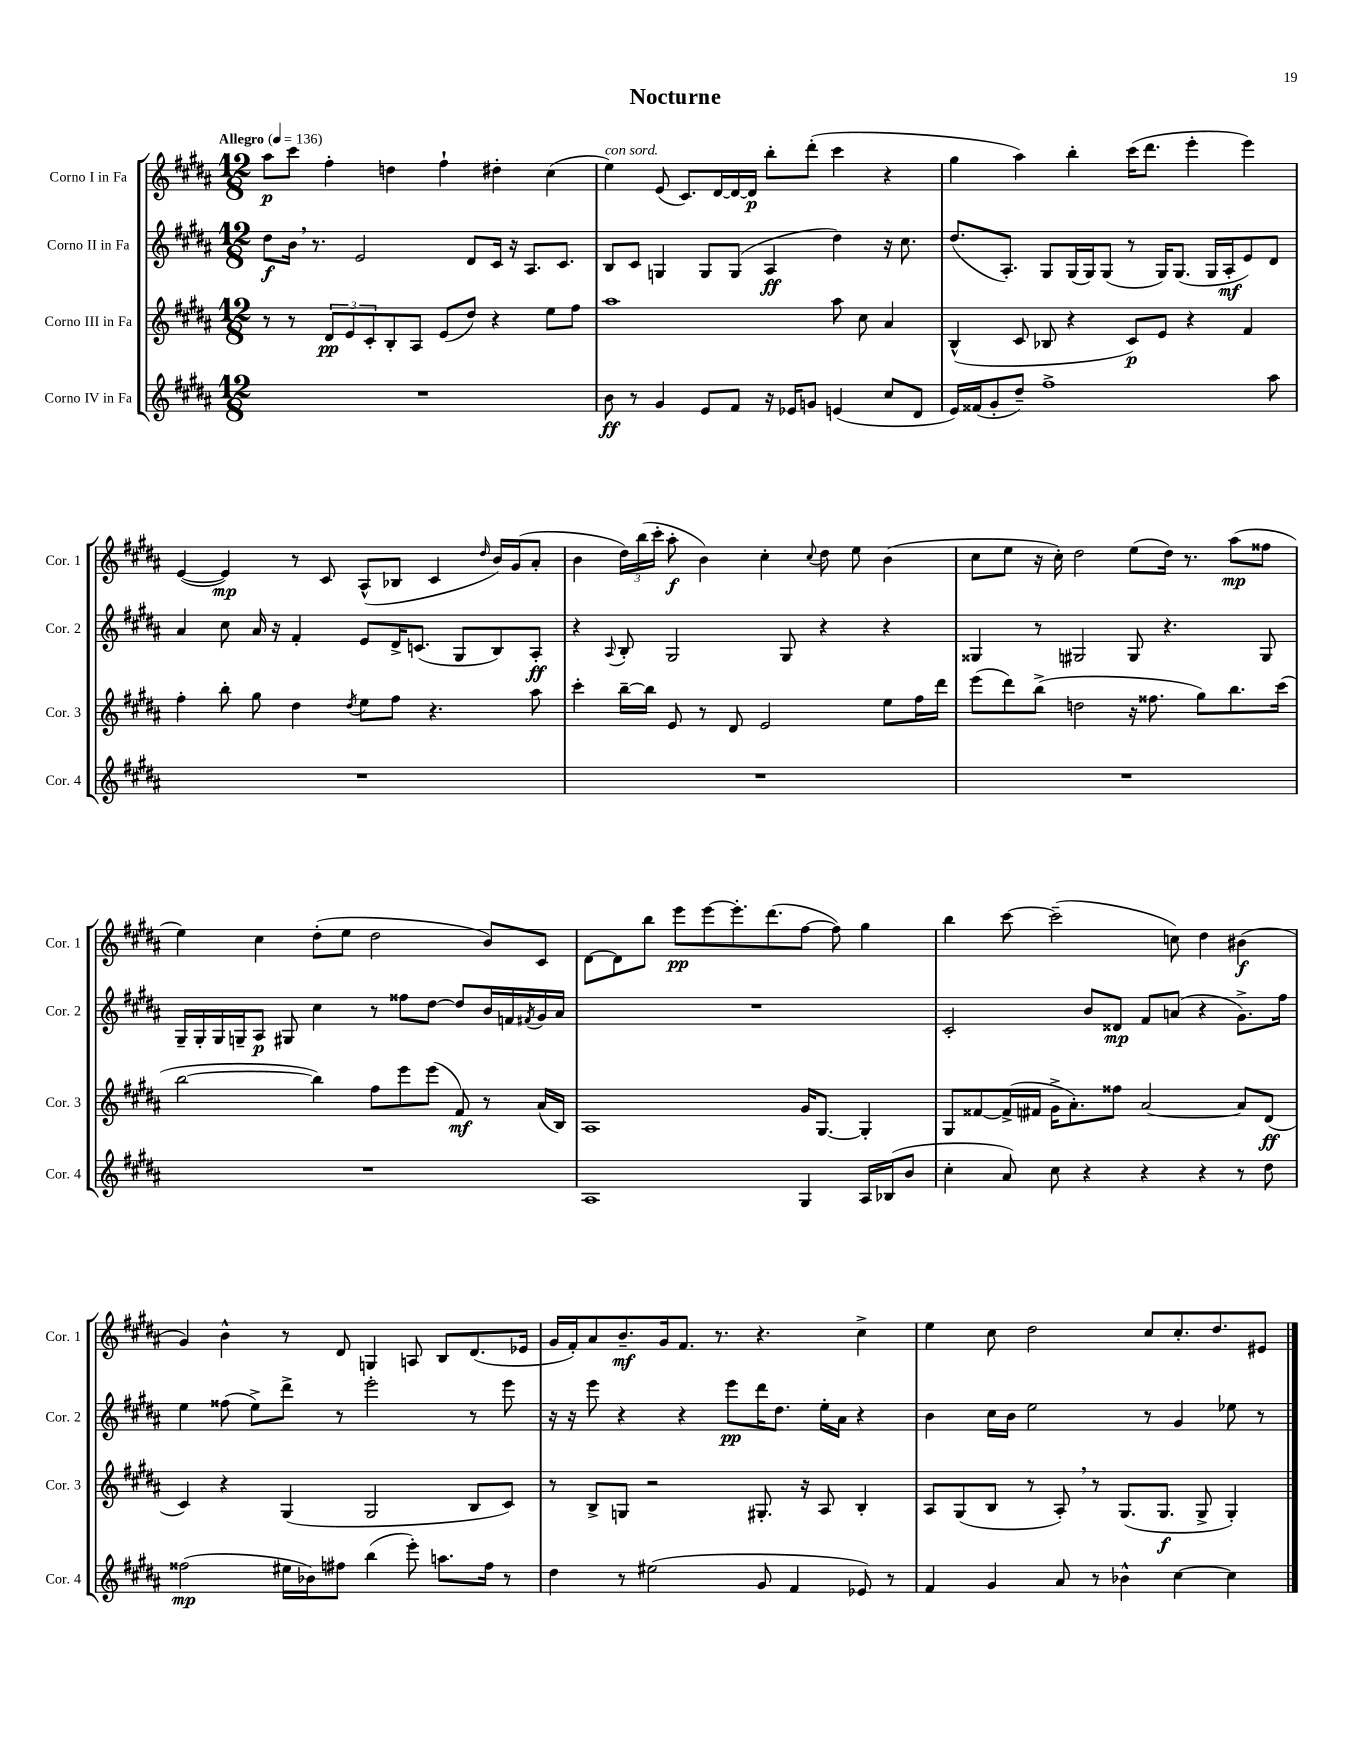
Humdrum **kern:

**kern	**kern	**kern	**kern
*staff4	*staff3	*staff2	*staff1
*clefG2	*clefG2	*clefG2	*clefG2
*k[f#c#g#d#a#]	*k[f#c#g#d#a#]	*k[f#c#g#d#a#]	*k[f#c#g#d#a#]
*M12/8	*M12/8	*M12/8	*M12/8
*MM136	*MM136	*MM136	*MM136
1.r	8r	8dd#\L	8aa#\L
.	8r	16b\Jk	8ccc#\J
.	.	8.r	.
.	12d#/L	.	4ff#'\
.	12e/	.	.
.	.	2e/	.
.	12c#'/	.	.
.	8B'/	.	4dd\
.	8A#/J	.	.
.	(8e/L	.	4ff#`\
.	8dd#/J)	8d#/L	.
.	4r	16c#/Jk	4dd#'\
.	.	16r	.
.	.	8.A#/L	.
.	8ee\L	.	(4cc#\
.	.	8.c#/J	.
.	8ff#\J	.	.
=	=	=	=
8b\	1aa#	8B/L	4ee\)
8r	.	8c#/J	.
4g#/	.	4G/	(8e/
.	.	.	8.c#/L)
8e/L	.	8G/L	.
.	.	.	[16d#/L
8f#/J	.	(8G/J	16d#/_
.	.	.	16d#/]JJ
16r	.	4A#/	8bb'\L
16e-/LK	.	.	.
8g/J	.	.	(8ddd#'\J
(4e/	8aa#\	4dd#\)	4ccc#\
.	8cc#\	.	.
8cc#/L	4a#/	16r	4r
.	.	8.cc#\	.
8d#/J	.	.	.
=	=	=	=
16e/LL)	(4B^^/	(8.dd#/L	4gg#\
(16f##/J	.	.	.
8g#'/	.	.	.
.	.	8.A#'/J)	.
8dd#~/J)	8c#/	.	4aa#\)
1ff#^	8B-/	8G#/L	.
.	4r	(16G#/L	4bb'\
.	.	16G#/J)	.
.	.	(8G#/J	.
.	8c#/L)	8r	(16ccc#\LK
.	.	.	8.ddd#\J
.	8e/J	16G#/LK)	.
.	.	(8.G#/J	.
.	4r	.	4eee'\
.	.	16G#/LL	.
.	.	16A#'/J	.
.	4f#/	8e/)	4eee\)
8aa#\	.	8d#/J	.
=	=	=	=
1.r	4ff#'\	4a#/	([4e/
.	8bb'\	8cc#\	4e/])
.	8gg#\	16a#/	.
.	.	16r	.
.	4dd#\	4f#'/	8r
.	.	.	8c#/
.	8qdd#/	.	.
.	8ee\L	8e/L	(8A#^^/L
.	8ff#\J	16d#^/K	8B-/J
.	.	(8.c/J	.
.	4.r	.	4c#/
.	.	8G#/L	.
.	.	.	16qqdd#/
.	.	8B/)	16b/LL)
.	.	.	(16g#/J
.	8aa#\	8A#'/J	8a#'/J
=	=	=	=
1.r	4ccc#'\	4r	4b\
.	.	8qqA#/	.
.	[16bb~\LL	8B'/	24dd#\LL)
.	.	.	(24bb\
.	16bb\]JJ	.	.
.	.	.	24ccc#'\JJ
.	8e/	2G#/	8aa#'\
.	8r	.	4b\)
.	8d#/	.	.
.	2e/	.	4cc#'\
.	.	8G#/	.
.	.	.	8qqcc#/
.	.	4r	8dd#\
.	.	.	8ee\
.	8ee\L	4r	(4b\
.	16ff#\L	.	.
.	16ddd#\JJ	.	.
=	=	=	=
1.r	(8eee\L	4G##/	8cc#\L
.	8ddd#\)	.	8ee\J
.	(8bb^\J	8r	16r
.	.	.	16cc#'\)
.	2dd\	2G#/	2dd#\
.	16r	8G#/	(8ee\L
.	8.ff##\	.	.
.	.	4.r	16dd#\Jk)
.	.	.	8.r
.	8gg#\L)	.	.
.	8.bb\	.	(8aa#\L
.	.	8G#/	8ff##\J
.	(16ccc#\Jk	.	.
=	=	=	=
1.r	[2bb\	16G#~/LL	4ee\)
.	.	16G#'/	.
.	.	16G#/	.
.	.	16G~/J	.
.	.	8A#/J	4cc#\
.	.	8G#/	.
.	4bb\])	4cc#\	(8dd#'\L
.	.	.	8ee\J
.	8ff#\L	8r	2dd#\
.	8eee\	8ff##\L	.
.	(8eee\J	[8dd#\J	.
.	8f#/)	8dd#/]L	.
.	8r	16b/L	8b/L)
.	.	16f/	.
.	.	8qf#/	.
.	(16a#/LL	16g#/	8c#/J
.	16B/JJ)	16a#/JJ	.
=	=	=	=
1A#	1A#	1.r	[8d#\L
.	.	.	8d#\]
.	.	.	8bb\J
.	.	.	8eee\L
.	.	.	[8eee\
.	.	.	8.eee'\]
.	.	.	(8.ddd#\
4G#/	16g#/LK	.	[8ff#\J
.	[8.G#/J	.	.
.	.	.	8ff#\])
16A#/LL	4G#'/]	.	4gg#\
(16B-/J	.	.	.
8b/J	.	.	.
=	=	=	=
4cc#'\	8G#/L	2c#'/	4bb\
.	[8f##/	.	.
8a#/)	(16f##^/]L	.	[8ccc#\
.	16f#/JJ	.	.
8cc#\	16g#^\LK	.	(2ccc#~\]
.	8.a#'\)	.	.
4r	.	8b/L	.
.	8ff##\J	8d##/J	.
4r	[2a#/	8f#/L	.
.	.	(8a/J	8cc\)
4r	.	4r	4dd#\
8r	8a#/]L	8.g#^\L)	(4b#\
8dd#\	(8d#/J	.	.
.	.	16ff#\Jk	.
=	=	=	=
(2ff##\	4c#/)	4ee\	4g#/)
.	4r	(8ff##\	4b^^\
.	.	8ee^\L)	.
16ee#\LL	(4G#/	8ddd#^\J	8r
16b-\J)	.	.	.
8ff#\J	.	8r	8d#/
(4bb\	2G#/	2eee'\	4G/
8eee'\)	.	.	8A/
8.aa\L	.	.	8B/L
.	8B/L	8r	(8.d#/
16ff#\Jk	.	.	.
8r	8c#/J)	8eee\	.
.	.	.	16e-/Jk
=	=	=	=
4dd#\	8r	16r	16g#/LL
.	.	16r	16f#'/J)
.	8B^/L	8eee\	8a#/
8r	8G/J	4r	8.b~/
(2ee#\	2r	.	.
.	.	.	16g#/k
.	.	4r	8.f#/J
.	.	.	8.r
.	.	8eee\L	.
8g#/	8.G#'/	16ddd#\K	4.r
.	.	8.dd#\J	.
4f#/	.	.	.
.	16r	.	.
.	8A#/	16ee'\LL	.
.	.	16a#\JJ	.
8e-/)	4B'/	4r	4cc#^\
8r	.	.	.
=	=	=	=
4f#/	8A#/L	4b\	4ee\
.	(8G#/	.	.
4g#/	8B/J	16cc#\LL	8cc#\
.	.	16b\JJ	.
.	8r	2ee\	2dd#\
8a#/	8A#'/)	.	.
8r	8r	.	.
4b-^^\	(8.G#/L	.	.
.	.	8r	8cc#/L
.	8.G#/J	.	.
[4cc#\	.	4g#/	8.cc#'/
.	8G#^/	.	.
.	.	.	8.dd#/
4cc#\]	4G#'/)	8ee-\	.
.	.	8r	8e#/J
==	==	==	==
*-	*-	*-	*-
